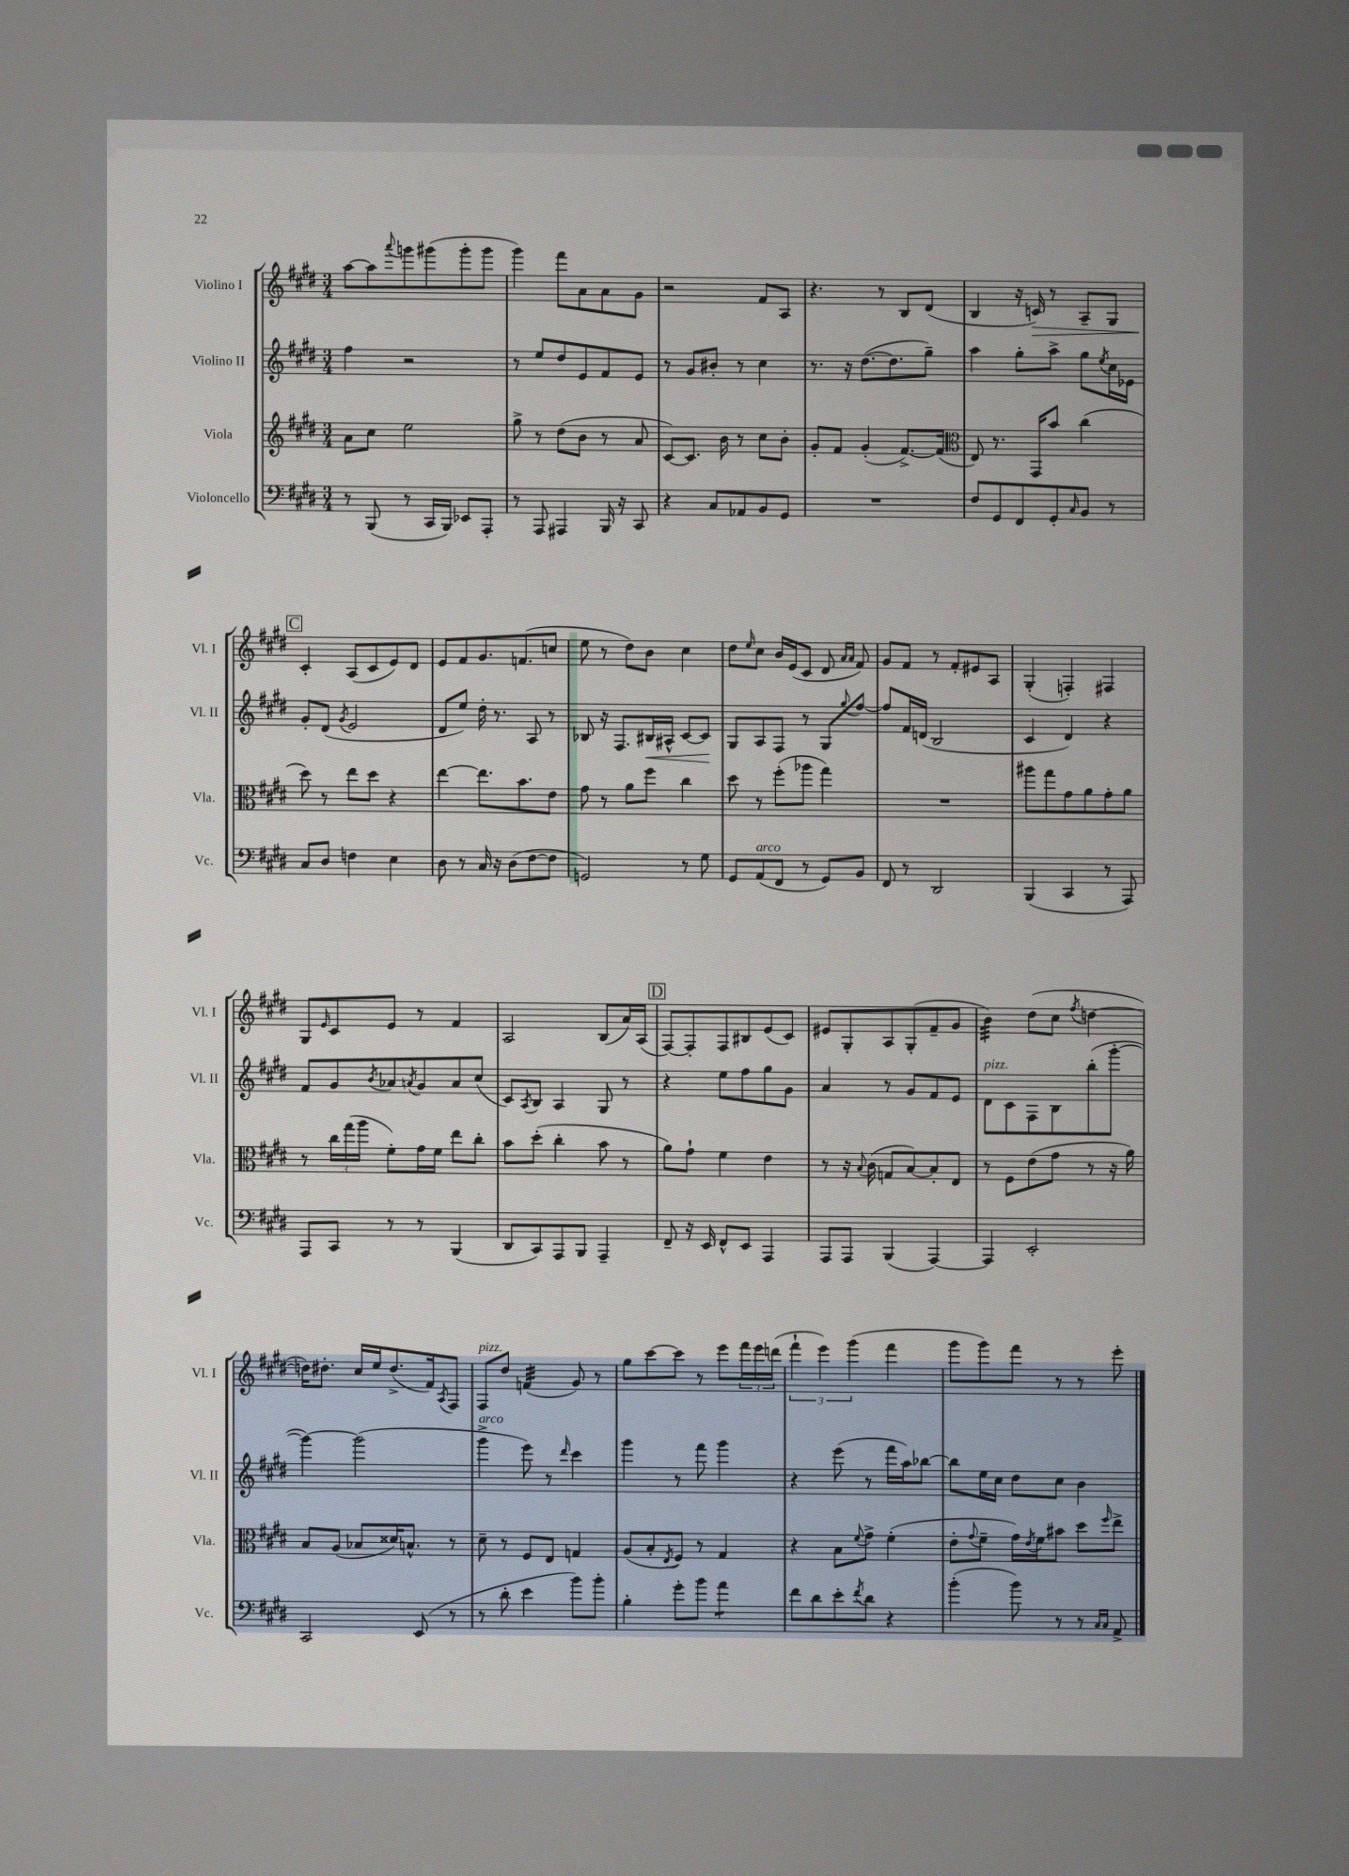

**kern	**kern	**kern	**kern
*staff4	*staff3	*staff2	*staff1
*clefF4	*clefG2	*clefG2	*clefG2
*k[f#c#g#d#]	*k[f#c#g#d#]	*k[f#c#g#d#]	*k[f#c#g#d#]
*M3/4	*M3/4	*M3/4	*M3/4
8r	8a\L	4ff#\	[8aa\L
(8BBB/	8cc#\J	.	8aa\]
.	.	.	8qqaaa/
8r	2ee\	2r	8ggg\
16CC#/LL	.	.	(8ggg#\
16BBB/JJ)	.	.	.
8EE-/L	.	.	8ggg#'\
8AAA'/J	.	.	8ggg#\J
=	=	=	=
8r	8gg#^\	8r	4ggg#\)
8AAA/	8r	8ee/L	.
4AAA#/	(8dd#\L	8dd#/	8fff#\L
.	8b\J	8e/	8a\
16BBB/	8r	8f#/	8a\
16r	.	.	.
8CC#/	8a/	8e/J	8g#\J
=	=	=	=
4r	[8c#/L)	8r	2r
.	8.c#/]J	8g#/L	.
8C#/L	.	8b#'/J	.
.	16b\	.	.
8AA-/	8r	8r	.
8BB/	8cc#\L	4cc#\	8f#/L
8GG#/J	8b'\J	.	8A/J
=	=	=	=
2.r	8g#'/L	8.r	4.r
.	8f#/J	.	.
.	.	16r	.
.	(4g#'/	([8.dd#\L	.
.	.	.	8r
.	.	8.dd#\]	.
.	[8.f#^/L)	.	8B/L
.	.	8gg#~\J)	(8d#/J
.	(16f#/]Jk	.	.
=	=	=	=
*	*clefC3	*	*
8F#/L	8E/)	4aa\	4B/
8GG#/	8.r	.	.
8FF#/	.	8gg#'\L	16r
.	16GG#/LK	.	16c/)
8GG#'/	8b/J	8aa^\J	8r
16qqC#/	.	.	.
8BB/J	(4cc#\	8gg#\L	8A~/L
.	.	8qee/	.
8r	.	16cc#\L	8G#/J
.	.	16e-\JJ	.
=	=	=	=
8C#/L	8dd#\)	8g#'/L	4c#'/
8D#/J	8r	(8d#/J	.
.	.	8qg#/	.
4F\	8ee\L	2e/	(8A/L
.	8dd#\J	.	8c#/
4E\	4r	.	8e/)
.	.	.	8d#/J
=	=	=	=
8D#\	[4ee\	8d#/L	8e/L
8r	.	8ee/J)	8f#/
16C#/	8.ee\]L	16dd#'\	8.g#/
16r	.	8.r	.
(8D#\L	.	.	.
.	8.b\	.	(8.f/
[8F#\	.	8A/	.
8F#\]J	8e\J	8r	8cc/J
=	=	=	=
2GG/)	8g#\	8B-/	8ee\
.	8r	16r	8r
.	.	8.F#/L	.
.	8a\L	.	8dd#\L)
.	8ff#\J	16B#/L	8b\J
.	.	16A#^^/JJ	.
8r	4cc#\	[8c#/L	4cc#\
8G#\	.	8c#/]J	.
=	=	=	=
8GG#/L	8dd#\	8G#/L	8dd#\L
.	.	.	16qqee/
(8AA/	8r	8A/	8cc#\J
8FF#/J	(8ff#'\L	8F#/J	16b/LL
.	.	.	(16e/J
8r	8aa-\J	8r	8c#/J
8GG#/L)	4gg#\)	8G#/L	8d#/
.	.	.	16qqa/LL
.	.	8qqgg#/	16qqa/JJ
8BB/J	.	[8ff#/J	8f#/)
=	=	=	=
8FF#/	2.r	8ff#/]L	8g#/L
8r	.	16f#/L	8f#/J
.	.	(16d/JJ	.
2DD#/	.	2B/	8r
.	.	.	8f#'/L
.	.	.	8e#/
.	.	.	8A/J
=	=	=	=
(4BBB/	8aa#\L	4c#/	(4G#'/
.	8gg#\	.	.
4CC#/	8g#\	4d#/)	4F'/)
.	8a\	.	.
8r	8g#'\	4r	4F#/
8AAA/)	8a\J	.	.
=	=	=	=
8AAA/L	8r	8f#/L	8G#/L
.	.	.	16qqe/
8CC#/J	24cc#\LL	8g#/	8c#/
.	(24gg#\	.	.
.	24aa\JJ	.	.
.	.	8qb/	.
8r	8f#'\L)	8a-/	8e/J
.	.	8qa/	.
8r	16g#\L	8g#/	8r
.	16f#\JJ	.	.
(4BBB/	8ee\L	8a/	4f#/
.	8cc#'\J	(8cc#/J	.
=	=	=	=
8DD#/L	8b\L	8c#/L)	2A/
.	.	8qA/	.
8CC#/)	(8dd#'\J	8B/J	.
8AAA/	4cc#'\	4A/	.
8BBB/J	.	.	.
4AAA~/	8b\	8G#/	(8B/L
.	8r	8r	16a/L)
.	.	.	(16A/JJ
=	=	=	=
8FF#~/	8a\L)	4r	[8F#/L)
16r	8g#`\J	.	8F#'/]
16EE/	.	.	.
8FF#^^/L	4f#\	8ee\L	8F#/
8EE/J	.	8ff#\	8B#/
4AAA/	4e\	8gg#\	(8e/
.	.	8g#\J	8c#/J)
=	=	=	=
8AAA/L	8r	4a/	8e#/L
8AAA/J	16r	.	8G#'/
.	8qqB/	.	.
.	(16c#\	.	.
(4BBB/	8G/L	8r	8A/
.	[8B/)	8g#/L	(8G#'/
[4AAA/)	8B'/]	8f#/	8f#~/
.	8E/J	8e/J	8g#/J
=	=	=	=
4AAA/]	8r	8d#\L	4b\)
.	8F#\L	8c#\	.
2EE'/	(8e\	8F#\	(8dd#\L
.	8g#\J	8B\	8cc#\J
.	.	.	8qff#/
.	8r	(8bb'\	[4dd\
.	16r	[8ggg#'\J	.
.	16a\)	.	.
=	=	=	=
2CC#/	8B/L	4ggg#\_)	16dd\]LK)
.	.	.	8.dd#'\J
.	(8A/J	.	.
.	8B-/L	(2ggg#\]	16cc#/LL
.	.	.	16ee/J
.	16d##/K)	.	(8.dd#^/
.	8.B^^/J	.	.
(8EE/	.	.	.
.	.	.	16f#/k)
.	.	.	8qA/
8r	8r	.	8F#/J
=	=	=	=
8r	8d#~\	4ggg#^\	8F#/L
8d#'\	8r	.	8dd#/J
4e\	8F#/L	8eee\)	(4f/
.	8E/J	8r	.
.	.	16qqddd#/	.
8b\L)	4G/	4ccc#\	8g#/)
8b'\J	.	.	8r
=	=	=	=
4B'\	(8A/L	4ggg#\	8gg#\L
.	8B'/	.	[8ccc#\
.	8qE/	.	.
8g#'\L	8F#/J)	8r	8ccc#\]J
8b\J	8r	8fff#\	8r
4a\	4G#/	4ggg#\	8eee\L
.	.	.	24fff#\L
.	.	.	24eee\
.	.	.	(24ddd\JJ
=	=	=	=
8f#\L	4r	4r	6fff#`\
8d#\	.	.	.
.	.	.	6eee\)
8e'\	8B\L	(8eee\	.
.	.	.	(6ggg#\
8qf#/	8qqf#/	.	.
8d#\J	8g#^\J	8r	.
4r	(4f#'\	16fff#\LL	4fff#\
.	.	16aa\J)	.
.	.	[8bb-\J	.
=	=	=	=
(4b'\	8e'\L	8bb-\]L	8ggg#\L
.	8qqg#/	.	.
.	8f#~\J	16ee\L	8ggg#\)
.	.	16cc#\JJ	.
8b\)	16g#\LL)	8dd#\L	8fff#\J
.	8qe/	.	.
.	16f#\J	.	.
8r	8b#\J	8cc#\J	8r
8r	8dd#\L	4b\	8r
16qqC#/LL	.	.	.
16qqC#/JJ	16qqff#/	.	.
8AA^/	8ee^\J	.	8eee'\
==	==	==	==
*-	*-	*-	*-
